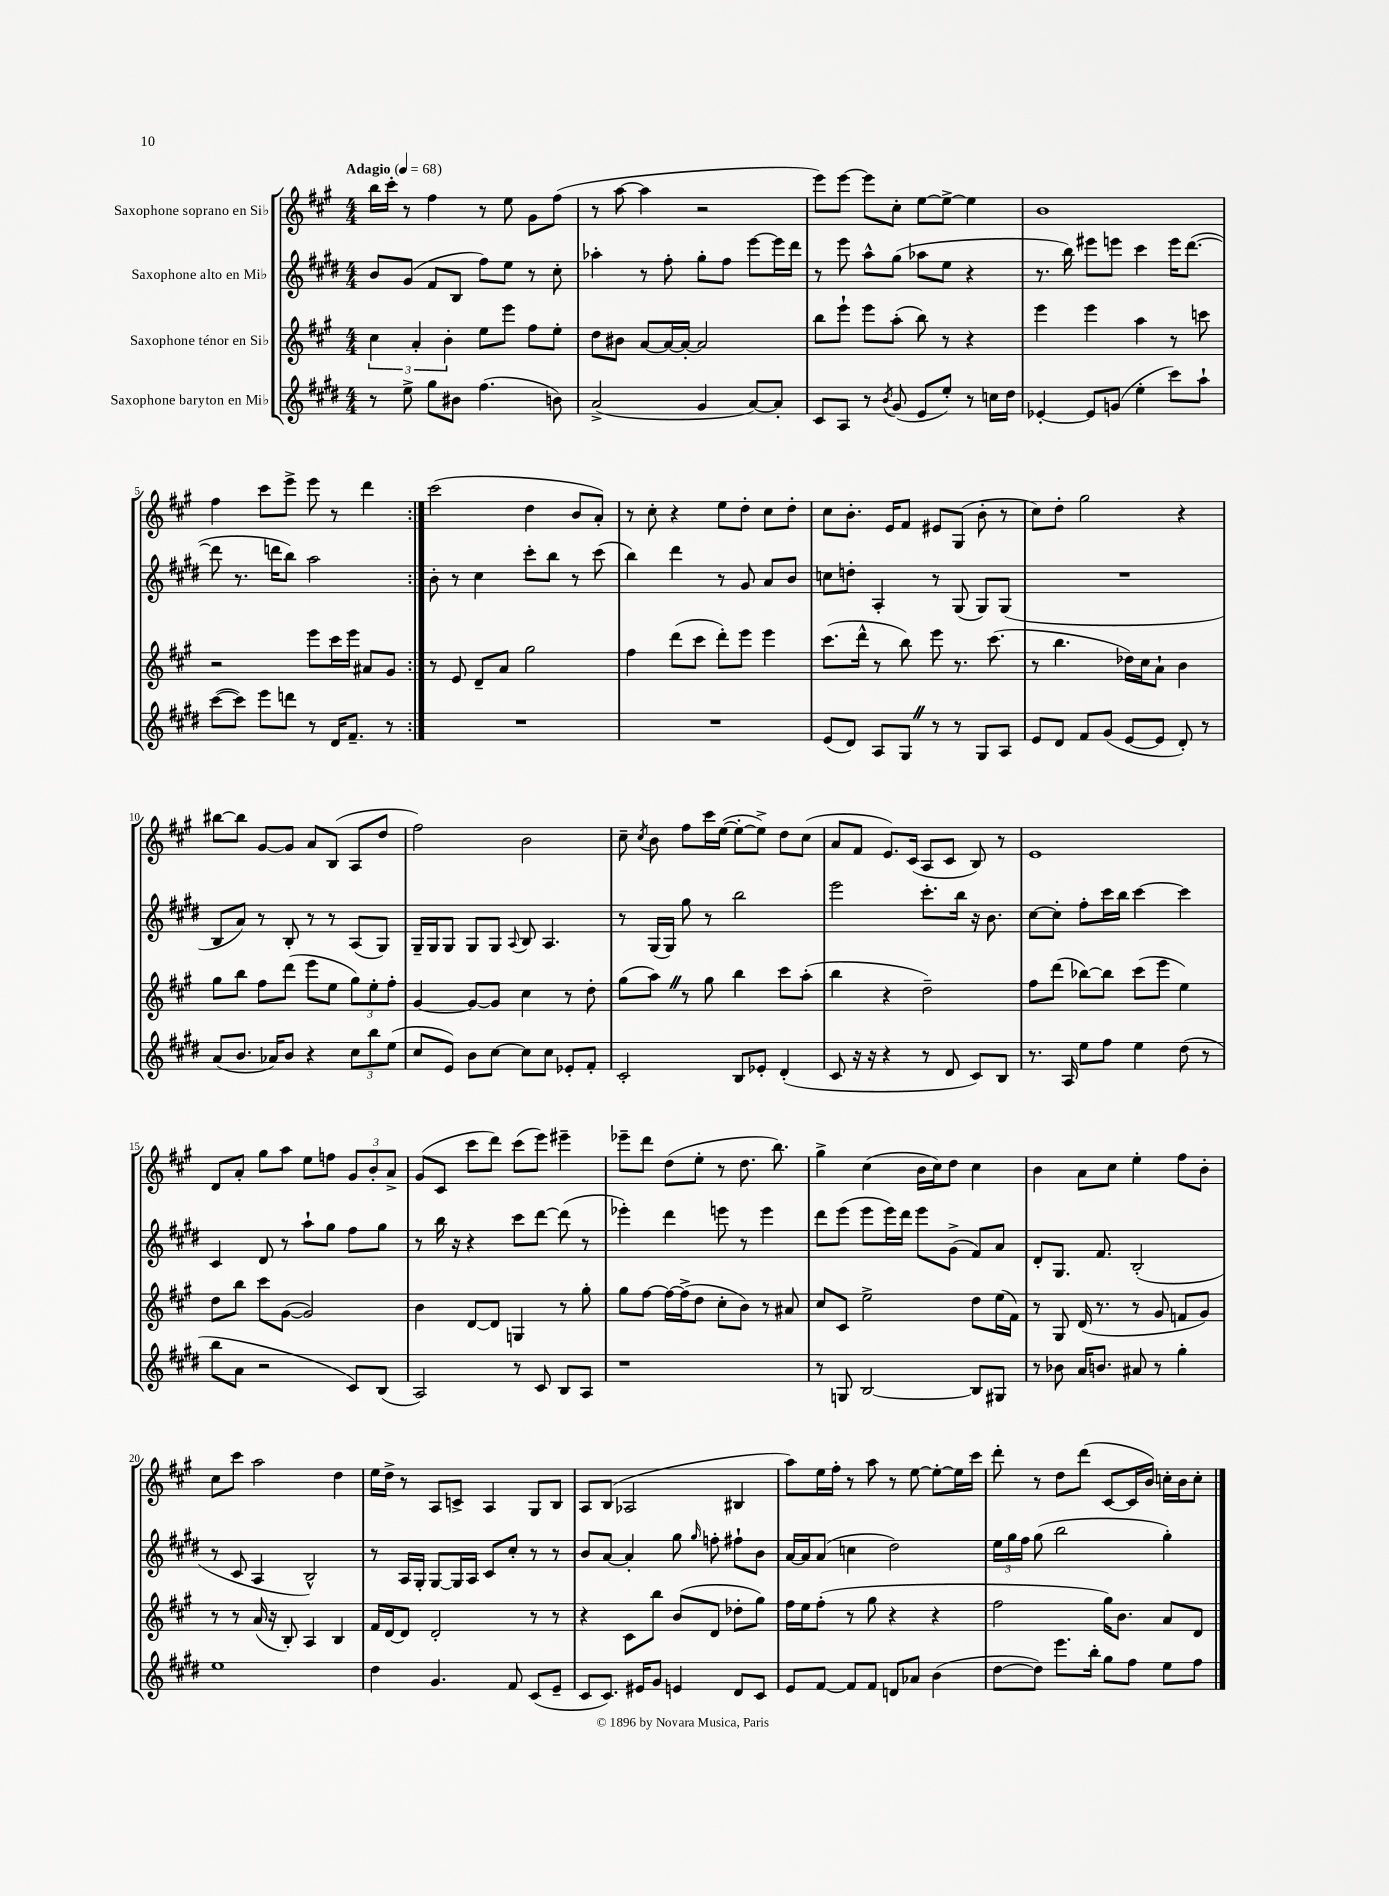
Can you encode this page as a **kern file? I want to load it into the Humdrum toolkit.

**kern	**kern	**kern	**kern
*staff4	*staff3	*staff2	*staff1
*clefG2	*clefG2	*clefG2	*clefG2
*k[f#c#g#d#]	*k[f#c#g#]	*k[f#c#g#d#]	*k[f#c#g#]
*M4/4	*M4/4	*M4/4	*M4/4
*MM68	*MM68	*MM68	*MM68
8r	6cc#\	8b/L	16bb\LL
.	.	.	16ccc#'\JJ
8ee^\	.	(8g#/J	8r
.	6a'/	.	.
8gg#\L	.	8f#/L	4ff#\
.	6b'\	.	.
8b#\J	.	8B/J	.
(4.ff#\	8ee\L	8ff#\L)	8r
.	8eee\J	8ee\J	8ee\
.	8ff#\L	8r	8g#\L
8b\)	8ee'\J	8cc#'\	(8ff#\J
=	=	=	=
(2a^/	8dd\L	4aa-'\	8r
.	8b#\J	.	[8aa\
.	[8a/L	8r	4aa\]
.	16a/_L	8ff#'\	.
.	16a'/_JJ	.	.
4g#/	2a/]	8gg#'\L	2r
.	.	8ff#\J	.
[8a/L)	.	[8eee\L	.
8a'/]J	.	16eee\]L	.
.	.	16ddd#\JJ	.
=	=	=	=
8c#/L	8bb\L	8r	8eee\L)
8A/J	8eee`\J	8eee\	[8eee\J
8r	8eee\L	8aa^^\L	8eee\]L
8qb/	.	.	.
(8g#/	(8aa'\J	(8gg#\J	8cc#'\J
8e/L	8bb\)	8aa-\L	[8ee\L
8ee'/J)	8r	8ee\J	8ee^\_J
8r	4r	4r	4ee\]
16cc\LL	.	.	.
16dd#\JJ	.	.	.
=	=	=	=
[4e-'/	4eee\	8.r	1b
.	.	16bb\)	.
8e-/]L	4eee\	8eee#\L	.
(8g/J	.	8eee\J	.
4ee'\	4aa\	4ccc#\	.
8ccc#\L)	8r	16eee\LK	.
.	.	([8.ddd#\J	.
8aa`\J	8ccc\	.	.
=	=	=	=
([8ccc#\L	2r	8ddd#\]	4ff#\
8ccc#\]J)	.	8.r	.
8eee\L	.	.	8ccc#\L
.	.	16ddd\LK	.
8ddd\J	.	8bb\J)	8eee^\J
8r	8eee\L	2aa\	8eee\
16d#/LK	16ccc#\L	.	8r
8.f#~/J	16eee\JJ	.	.
.	8a#/L	.	4ddd\
8r	8g#/J	.	.
=:|!	=:|!	=:|!	=:|!
1r	8r	8b'\	(2ccc#\
.	8e/	8r	.
.	8d~/L	4cc#\	.
.	8a/J	.	.
.	2gg#\	8ccc#'\L	4dd\
.	.	8bb\J	.
.	.	8r	8b/L
.	.	(8ccc#\	8a'/J)
=	=	=	=
1r	4ff#\	4bb\)	8r
.	.	.	8cc#'\
.	(8ddd\L	4ddd#\	4r
.	8ccc#\J	.	.
.	8ddd'\L)	8r	8ee\L
.	8eee\J	8g#/	8dd'\J
.	4eee\	8a/L	8cc#\L
.	.	8b/J	8dd'\J
=	=	=	=
(8e/L	(8.ccc#\L	8cc\L	8cc#\L
8d#/J)	.	8dd'\J	8.b'\J
.	16ddd^^\Jk	.	.
8A/L	8r	4A'/	.
.	.	.	16e/LK
8G#/J	8bb\)	.	8f#/J
8r	8eee\	8r	8e#/L
8r	8.r	(8G#/	(8G#/J
8G#/L	.	8G#/L)	8b'\
.	(8.ccc#\	.	.
8A/J	.	(8G#/J	8r
=	=	=	=
8e/L	8r	1r	8cc#\L)
8d#/J	4.bb\	.	8dd'\J
8f#/L	.	.	2gg#\
(8g#/J	.	.	.
[8e/L	16dd-\LL)	.	.
.	16cc#\J	.	.
8e/]J	8a`\J	.	.
8d#'/)	4b\	.	4r
8r	.	.	.
=	=	=	=
(8a/L	8gg#\L	8B/L	[8bb#\L
8.b/J	8bb\J	8a/J)	8bb#\]J
.	8ff#\L	8r	[8g#/L
16a-/LK)	.	.	.
8b/J	(8ddd\J	8B'/	8g#/]J
4r	8eee\L	8r	8a/L
.	8ee\J	8r	(8B/J
12cc#\L	12gg#\L)	(8A/L	8A/L
12bb\	12ee'\	.	.
.	.	8G#/J)	8dd/J
(12ee\J	12ff#'\J	.	.
=	=	=	=
8cc#/L	[4g#/	16G#~/LL	2ff#\)
.	.	16G#/J	.
8e/J)	.	8G#/J	.
8b\L	8g#/_L	8G#/L	.
[8cc#\J	8g#/]J	8G#/J	.
.	.	8qqA/	.
8cc#\]L	4cc#\	8B/	2b\
8cc#\J	.	4.A/	.
8e-'/L	8r	.	.
8f#'/J	8dd'\	.	.
=	=	=	=
2c#'/	(8gg#\L	8r	8cc#~\
.	.	.	8qcc#/
.	8aa\J)	(16G#/LL	8b\
.	.	16G#/JJ)	.
.	8r	8gg#\	8ff#\L
.	8gg#\	8r	16ccc#\L
.	.	.	([16ee\JJ
8B/L	4bb\	2bb\	8ee'\_L
8e-'/J	.	.	8ee^\]J)
(4d#'/	8ccc#\L	.	8dd\L
.	(8aa'\J	.	(8cc#\J
=	=	=	=
8c#/	4bb\	2eee\	8a/L
16r	.	.	8f#/J
16r	.	.	.
4r	4r	.	8.e/L)
.	.	.	(16c#/Jk
8r	2dd~\)	8.ccc#'\L	8A/L
8d#/	.	.	8c#/J
.	.	16bb\Jk	.
8c#/L)	.	16r	8B/)
.	.	8.b\	.
8B/J	.	.	8r
=	=	=	=
8.r	8ff#\L	[8cc#\L	1e
.	(8ddd\J	8cc#'\]J	.
16A/	.	.	.
8ee\L	[8bb-\L)	8ff#'\L	.
8ff#\J	8bb-\]J	16ccc#\L	.
.	.	16bb\JJ	.
4ee\	(8ccc#\L	[4ccc#\	.
.	8eee\J	.	.
(8dd#\	4ee\)	4ccc#\]	.
8r	.	.	.
=	=	=	=
8bb\L	8dd\L	4c#/	8d/L
8a\J	8bb\J	.	8a'/J
2r	8ccc#\L	8d#/	8gg#\L
.	([8g#\J	8r	8aa\J
.	2g#/])	8aa`\L	8ee\L
.	.	8gg#\J	8ff\J
8c#/L)	.	8ff#\L	12g#/L
.	.	.	12b'/
(8B/J	.	8gg#\J	.
.	.	.	12a^/J
=	=	=	=
2A/)	4b\	8r	(8g#/L
.	.	16bb\	8c#/J
.	.	16r	.
.	[8d/L	4r	8ccc#\L
.	8d/]J	.	8ddd\J)
8r	4G/	8ccc#\L	(8ccc#\L
8c#/	.	[8ddd#\J	8eee\J)
8B/L	8r	(8ddd#\]	4eee#~\
8A/J	8gg#'\	8r	.
=	=	=	=
1r	8gg#\L	4eee-'\)	8eee-~\L
.	[8ff#\J	.	8ddd\J
.	16ff#\_LL	4ddd#\	(8dd\L
.	(16ff#^\]J	.	.
.	8dd\J	.	8ee'\J
.	8cc#'\L	8eee\	8r
.	8b\J)	8r	8.dd\
.	8r	4eee\	.
.	.	.	8.bb\)
.	8a#/	.	.
=	=	=	=
8r	8cc#/L	8ddd#\L	4gg#^\
8G/	8c#/J	(8eee\J	.
[2B/	2ee^\	8eee\L	(4cc#\
.	.	16eee\L)	.
.	.	16ddd#\JJ	.
.	.	8eee\L	16b\LL
.	.	.	16cc#\J)
.	.	(8g#^\J	8dd\J
8B/]L	8dd\L	8f#/L)	4cc#\
8G#/J	(16ee\L	8a/J	.
.	16f#\JJ)	.	.
=	=	=	=
8r	8r	8d#'/L	4b\
8b-\	8G#/	8.G#/J	.
16a/LK	(16d/	.	8a\L
8.b/J	8.r	8.f#/	.
.	.	.	8cc#\J
8a#/	8r	(2B'/	4ee'\
8r	8g#/	.	.
4gg#'\	8f/L	.	8ff#\L
.	8g#/J)	.	8b'\J
=	=	=	=
1ee	8r	8r	8cc#\L
.	8r	8c#/	8ccc#\J
.	(16a/	4A/	2aa\
.	16r	.	.
.	8B'/)	.	.
.	4A/	2B^^/)	.
.	4B/	.	4dd\
=	=	=	=
4dd#\	16f#/LL	8r	16ee\LL
.	[16d/J	.	16dd^\JJ
.	8d/]J	16A/LL	8r
.	.	16G#'/JJ	.
4.g#/	2d'/	[8G#/L	8A/L
.	.	16G#/]L	8c^/J
.	.	16A/JJ	.
.	.	8c#/L	4A/
8f#/	.	8cc#'/J	.
(8c#/L	8r	8r	8G#/L
8e~/J	8r	8r	8B/J
=	=	=	=
8c#/L	4r	8b/L	8A/L
8.c#/J)	.	[8a/J	(8B/J
.	8c#\L	4a'/]	2A-/
16e#/LK	.	.	.
8g#/J	8bb\J	.	.
4e/	(8b/L	8gg#\	.
.	.	16qqgg#/	.
.	8d/J	8ff'\	.
8d#/L	8dd-'\L	8ff#`\L	4B#/
8c#/J	8gg#\J)	8b\J	.
=	=	=	=
8e/L	16ff#\LL	[16a/LL	8aa\L)
.	16ee\J	16a/]J	.
[8f#/J	(8ff#'\J	(8a/J	16ee\L
.	.	.	16ff#'\JJ
8f#/]L	8r	4cc\	8r
8f#/J	8gg#\	.	8aa\
8d/L	4r	2dd#\)	8r
8a-/J	.	.	[8ee\
(4b\	4r	.	8ee'\_L
.	.	.	16ee\]L
.	.	.	16ccc#\JJ
=	=	=	=
[8dd#\L	2ff#\	24ee\LL	8ddd'\
.	.	24gg#\	.
.	.	24ff#\JJ	.
8dd#\]J)	.	(8gg#\	8r
8.eee\L	.	2bb\	8dd\L
.	.	.	(8ddd\J
16bb'\Jk	.	.	.
8gg#\L	16gg#\LK)	.	[8c#/L
.	8.b\J	.	.
8ff#\J	.	.	16c#/]L
.	.	.	16b/JJ)
8ee\L	8a/L	4gg#'\)	16cc'\LL
.	.	.	16b\J
8ff#\J	8d/J	.	8cc'\J
==	==	==	==
*-	*-	*-	*-
